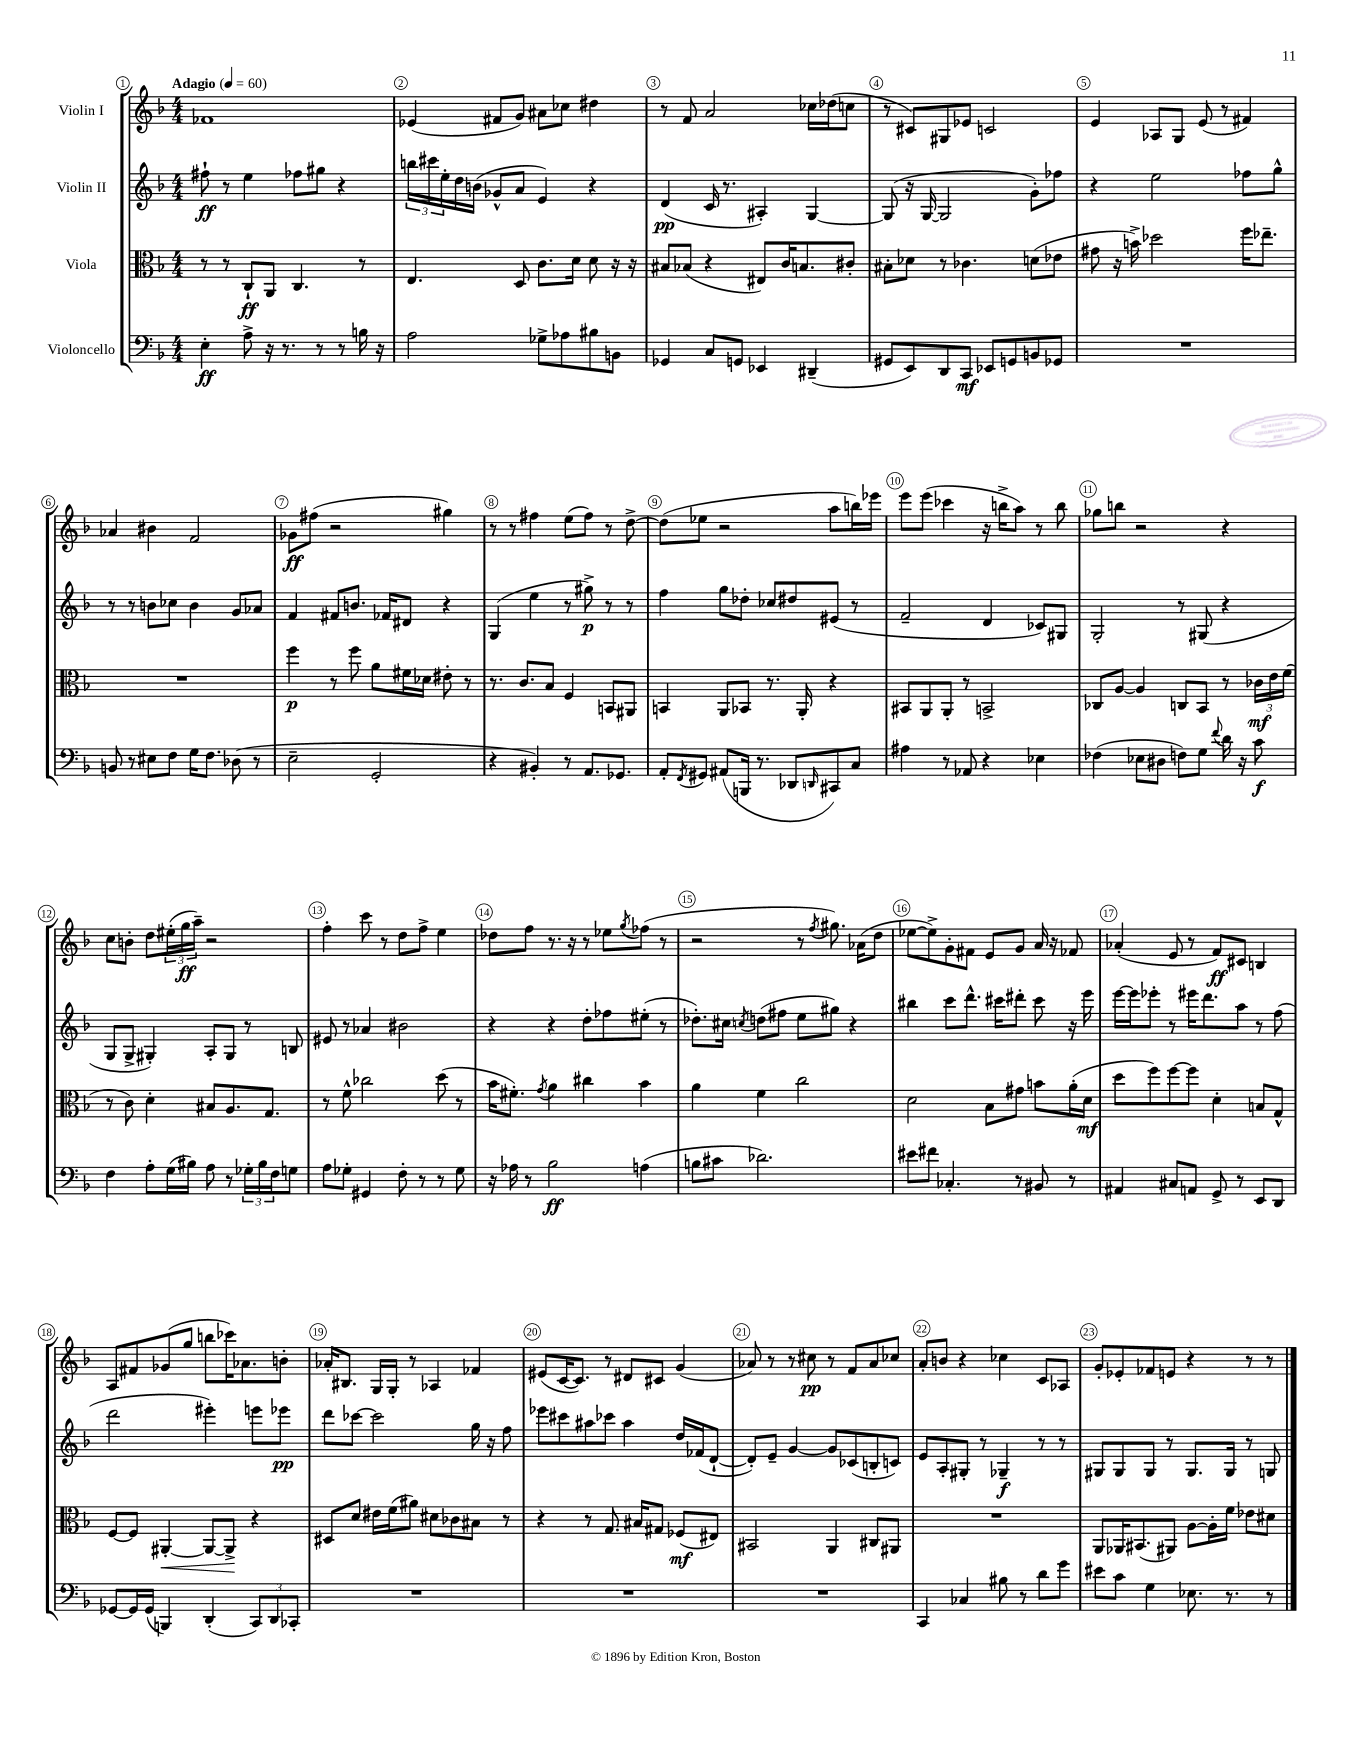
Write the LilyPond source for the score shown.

<<
\new StaffGroup <<
\new Staff = "s0" \with { instrumentName = "Violin I" } {
    \clef treble \key f \major \numericTimeSignature \time 4/4 \tempo "Adagio" 4 = 60
    fes'1 |
    ees'4( fis'8 g'8) ais'8 ces''8 dis''4 |
    r8 f'8 a'2 ces''16 des''16( c''8 |
    r8 cis'8) gis8 ees'8 c'2 |
    e'4 aes8 g8 e'8( r8 fis'4) |
    aes'4 bis'4 f'2 |
    ges'8\ff fis''8( r2 gis''4) |
    r8 r8 fis''4 e''8( fis''8) r8 d''8~-> |
    d''8( ees''8 r2 a''8 b''16) ees'''16 |
    e'''8 e'''8( ces'''4 r16 b''16-> a''8) r8 b''8 |
    ges''8 b''8 r2 r4 |
    c''8 b'8-. d''8 \tuplet 3/2 { eis''16-.( g''16\ff a''16--) } r2 |
    f''4-. c'''8 r8 d''8 f''8-> e''4 |
    des''8 f''8 r8. r16 r8 ees''8 \acciaccatura { g''8 } fes''8( r8 |
    r2 r8 \acciaccatura { f''8 } gis''8.) aes'16( d''8 |
    ees''8~ ees''8->) g'8-. fis'8 e'8 g'8 a'16 r16 fes'8 |
    aes'4-.( e'8 r8 f'8\ff) cis'8 b4 |
    a8 fis'8 ges'8( g''8 b''8 ces'''16) aes'8. b'8-. |
    aes'16-. bis8. g16 g16-. r8 aes4 fes'4 |
    eis'8( c'16~ c'8.) r8 dis'8 cis'8 g'4( |
    aes'8) r8 r8 cis''8\pp r8 f'8 aes'8 ces''8 |
    a'8-. b'8 r4 ces''4 c'8 aes8 |
    g'8-. ees'8-. fes'8 e'8 r4 r8 r8 \bar "|." |
}
\new Staff = "s1" \with { instrumentName = "Violin II" } {
    \clef treble \key f \major \numericTimeSignature \time 4/4
    fis''8-!\ff r8 e''4 fes''8 gis''8 r4 |
    \tuplet 3/2 { b''16 cis'''16 e''16-. } d''16 b'16( ges'8-^ a'8 e'4) r4 |
    d'4\pp( c'16 r8. ais4-.) g4~ |
    g8( r16 g16~ g2 g'8-.) fes''8 |
    r4 e''2 fes''8 g''8-^ |
    r8 r8 b'8 ces''8 b'4 g'8 aes'8 |
    f'4 fis'8 b'8. fes'16 dis'8 r4 |
    g4( e''4 r8 gis''8->\p) r8 r8 |
    f''4 g''8 des''8-. ces''8 dis''8 eis'8( r8 |
    f'2-- d'4 ces'8) gis8 |
    g2-. r8 gis8( r4 |
    g8 g8-> gis4-.) a8-. gis8 r8 b8 |
    eis'8 r8 aes'4 bis'2 |
    r4 r4 d''8-. fes''8 eis''8-.( r8 |
    des''8.-.) cis''16 \acciaccatura { c''8 } d''8( fis''8 e''8 gis''8) r4 |
    bis''4 c'''8 d'''8.-^ cis'''16 dis'''8-. cis'''8 r16 e'''16 |
    e'''16~ e'''16 ees'''8-. r8 eis'''16 d'''8. a''8 r8 f''8( |
    d'''2 eis'''4-.) e'''8 ees'''8\pp |
    d'''8 ces'''8~ ces'''2 g''16 r16 f''8 |
    ees'''8 cis'''8 ais''8 ces'''8 ais''4 d''16 fes'16( d'8~-! |
    d'8-.) e'8-- g'4~ g'8 ces'8( b8-. c'8) |
    e'8 a8-. gis8-. r8 ges4--\f r8 r8 |
    gis8 gis8 gis8 r8 gis8. gis16 r8 g8 \bar "|." |
}
\new Staff = "s2" \with { instrumentName = "Viola" } {
    \clef alto \key f \major \numericTimeSignature \time 4/4
    r8 r8 c8-!\ff a,8 c4. r8 |
    e4. d8 c'8. d'16 d'8 r16 r16 |
    bis8 bes8( r4 eis8) c'16 b8. cis'8-. |
    bis8-. des'8 r8 ces'4. d'8( ees'8 |
    gis'8 r16 b'16->) des''2 f''16 ees''8.-- |
    R1 |
    f''4\p r8 f''8 a'8 fis'16 des'16 eis'8-. r8 |
    r8. c'8. bes8 f4 b,8 ais,8 |
    b,4 a,8 bes,8 r8. a,16-. r4 |
    bis,8 a,8 a,8-. r8 b,2-> |
    ces8 a8~ a4 c8 bes,8 r8 \tuplet 3/2 { ces'16\mf e'16 f'16( } |
    r8 c'8) d'4-. bis8 a8. g8. |
    r8 f'8-^ ces''2 d''8( r8 |
    bes'16 fis'8.-.) \acciaccatura { g'8 } a'4 cis''4 bes'4 |
    a'4 f'4 c''2 |
    d'2 bes8 gis'8 b'8 a'16-.( d'16\mf |
    d''8 f''8) f''8~ f''8 d'4-. b8 g8-^ |
    f8~ f8 ais,4~-.\< ais,8~ ais,8->\! r4 |
    dis8 d'8 eis'16 f'16( ais'8) dis'8 ces'8 bis8 r8 |
    r4 r8 g8. bis16 gis8 fes8\mf( eis8) |
    bis,2 a,4 cis8 ais,8 |
    R1 |
    a,8 aes,16 bis,8.( ais,8) a8~ a16-. f'16 ees'8 dis'8 \bar "|." |
}
\new Staff = "s3" \with { instrumentName = "Violoncello" } {
    \clef bass \key f \major \numericTimeSignature \time 4/4
    e4-.\ff a8-> r16 r8. r8 r8 b16 r16 |
    a2 ges8-> aes8 bis8 b,8 |
    ges,4 c8 g,8 ees,4 dis,4--( |
    gis,8 e,8) d,8 c,8\mf ees,8 g,8 b,8 ges,8 |
    R1 |
    b,8 r8 eis8 f8 g16 f8. des8( r8 |
    e2-- g,2-. |
    r4 bis,4-.) r8 a,8. ges,8. |
    a,8-. \acciaccatura { f,8 } gis,8 ais,8( b,,16 r8. des,8 \grace { d,16 } cis,8) c8 |
    ais4 r8 aes,8 r4 ees4 |
    fes4( ees8 dis8 f8) g8 \appoggiatura { f'8 } d'16 r16 c'8\f |
    f4 a8-. g16( bis16) a8 r8 \tuplet 3/2 { ges16-. bis16 f16 } g8 |
    a8 ges8-. gis,4 f8-. r8 r8 ges8 |
    r16 aes16 r8 bes2\ff a4( |
    b8 cis'8 des'2.) |
    eis'8 fis'8 ces4.-. r8 bis,8 r8 |
    ais,4 cis8 a,8 g,8-> r8 e,8 d,8 |
    ges,8~ ges,16 ges,16( b,,4) d,4-.( \tuplet 3/2 { c,8) d,8 ces,8-. } |
    R1 |
    R1 |
    R1 |
    c,4 ces4 bis8 r8 d'8 g'8 |
    eis'8 c'8 g4 ees8. r8. r8 \bar "|." |
}
>>
>>
\layout { \context { \Score \override BarNumber.break-visibility = ##(#f #t #t) barNumberVisibility = #all-bar-numbers-visible \override BarNumber.stencil = #(make-stencil-circler 0.1 0.3 ly:text-interface::print) } }
